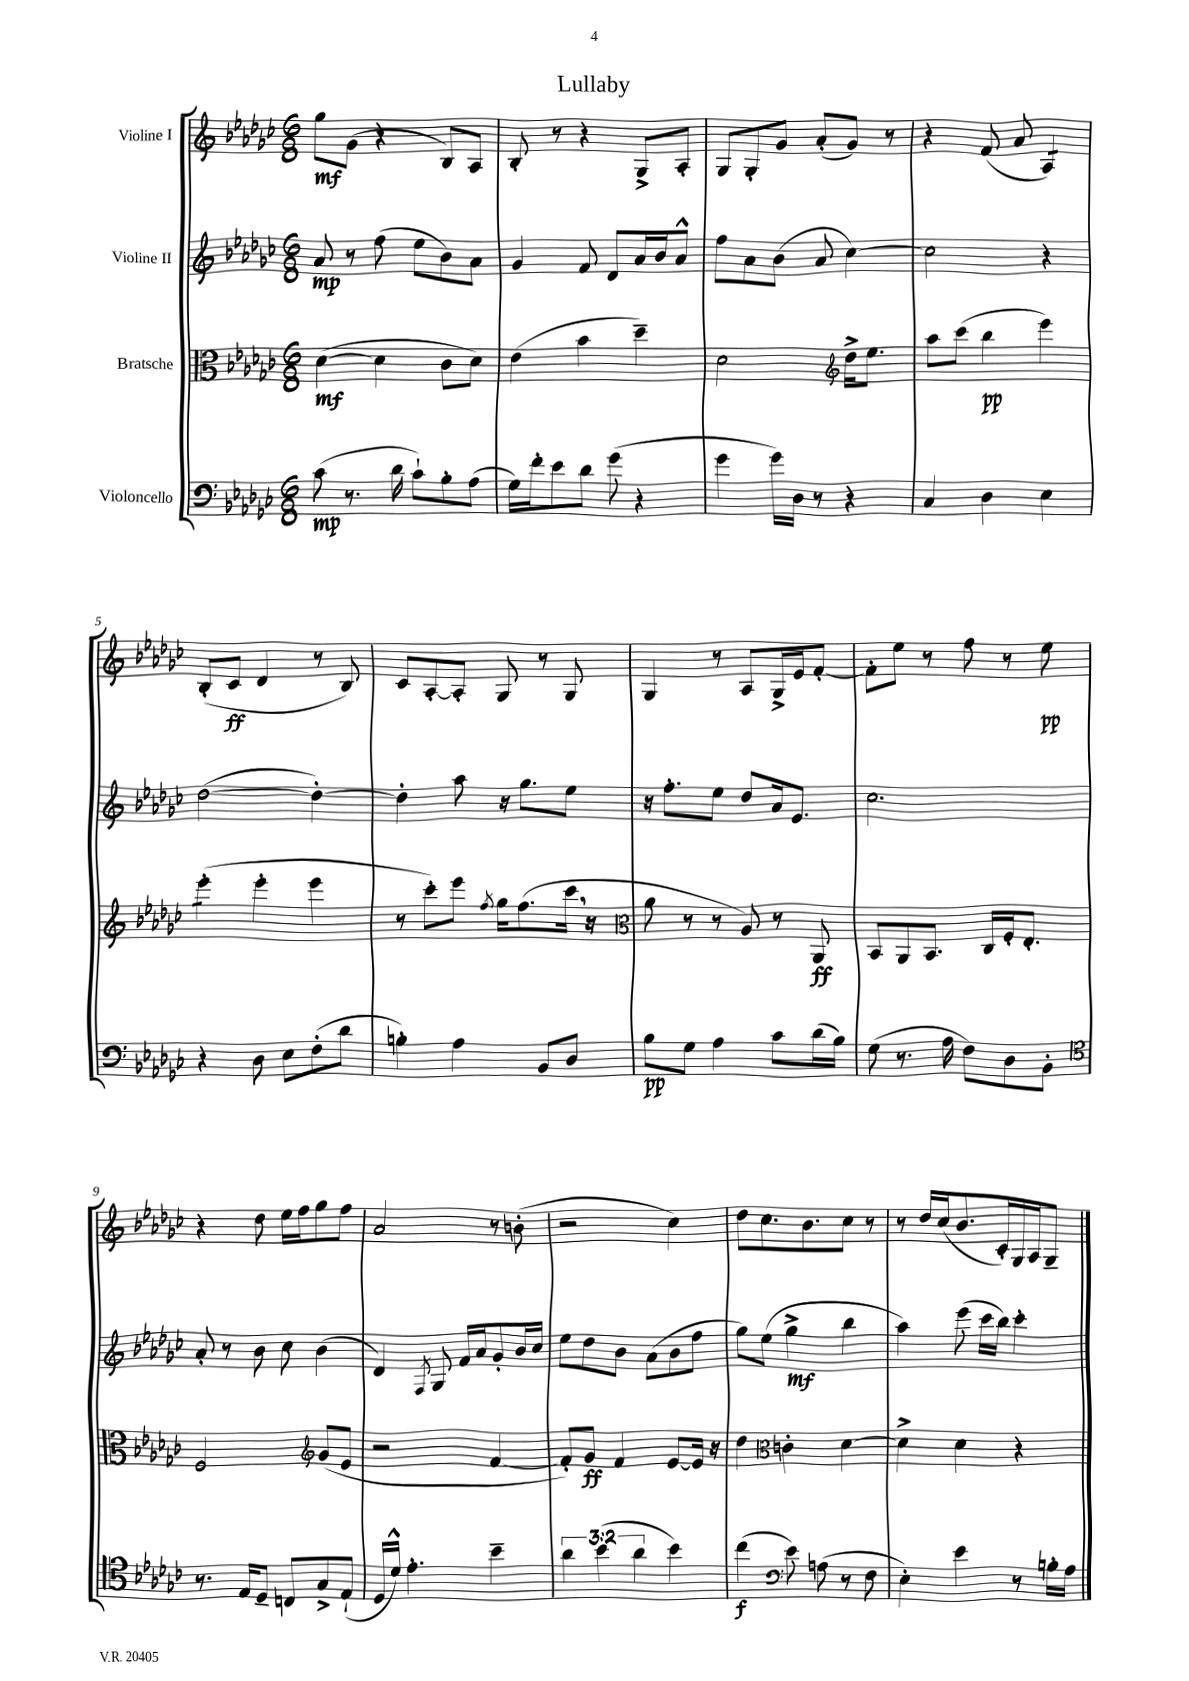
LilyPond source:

\header { title = "Lullaby" }
<<
\new StaffGroup <<
\new Staff = "s0" \with { instrumentName = "Violine I" } {
    \clef treble \key ges \major \numericTimeSignature \time 6/8
    ges''8\mf ges'8( r4 bes8) aes8 |
    bes8-. r8 r4 ges8-> aes8-. |
    ges8 ges8-. ges'8 aes'8-.( ges'8) r8 |
    r4 f'8( aes'8 aes4:8) |
    bes8-.( ces'8\ff des'4 r8 bes8) |
    ces'8 aes8~-. aes8-. ges8 r8 ges8 |
    ges4 r8 aes8 ges16-> ees'16 f'8~-. |
    f'8-. ees''8 r8 f''8 r8 ees''8\pp |
    r4 des''8 ees''16 f''16 ges''8 f''8 |
    aes'2 r8 b'8-.( |
    r2 ces''4) |
    des''8 ces''8. bes'8. ces''8 r8 |
    r8 des''16 ces''16( bes'8. ces'16-.) ges16 aes16 ges8-- \bar "|." |
}
\new Staff = "s1" \with { instrumentName = "Violine II" } {
    \clef treble \key ges \major \numericTimeSignature \time 6/8
    aes'8\mp r8 f''8( ees''8 bes'8) aes'8 |
    ges'4 f'8 des'8 aes'16 bes'16 aes'8-^ |
    f''8 aes'8 bes'8( aes'8 ces''4~) |
    ces''2 r4 |
    des''2~( des''4~-.) |
    des''4-. aes''8 r16 ges''8. ees''8 |
    r16 f''8.-. ees''8 des''8 aes'16 ees'8. |
    ces''2. |
    aes'8-. r8 bes'8 ces''8 bes'4( |
    des'4) \acciaccatura { f8 } ges8 f'16 aes'16 ges'8-. bes'16 ces''16 |
    ees''8 des''8 bes'8 aes'8( bes'8 f''8 |
    ges''8) ees''8( ges''4->\mf bes''4 |
    aes''4) ees'''8( ces'''16 bes''16) ces'''4-. \bar "|." |
}
\new Staff = "s2" \with { instrumentName = "Bratsche" } {
    \clef alto \key ges \major \numericTimeSignature \time 6/8
    des'4~\mf( des'4 ces'8 des'8) |
    ees'4( bes'4 des''4--) |
    des'2 \clef treble des''16-> ees''8. |
    aes''8 ces'''8( bes''4\pp ees'''4) |
    ees'''4:8-.( ees'''4-. ees'''4 |
    r8 ces'''8-.) ees'''8 \acciaccatura { f''8 } ges''16 f''8.( ces'''16 \breathe r16 |
    \clef alto aes'8 r8 r8 aes8) r8 aes,8\ff |
    bes,8 aes,8 bes,8. ces16 f16-. ees8.-. |
    f2 \clef treble ges'8( ees'8 |
    r2 f'4~ |
    f'8-.) ges'8\ff f'4 ees'8~ ees'16 r16 |
    des''4 \clef alto c'4-. des'4~ |
    des'4-> des'4 r4 \bar "|." |
}
\new Staff = "s3" \with { instrumentName = "Violoncello" } {
    \clef bass \key ges \major \numericTimeSignature \time 6/8 \override Staff.TupletNumber.text = #tuplet-number::calc-fraction-text
    ces'8\mp( r8. des'16 ces'8-!) bes8-. aes8( |
    ges16) f'16-. ees'8 des'8 ges'8( r4 |
    ges'4 ges'16) des16 r8 r4 |
    ces4 des4 ees4 |
    r4 des8 ees8 f8-.( des'8 |
    b4-.) aes4 bes,8 des8 |
    bes8\pp ges8 aes4 ces'8 des'16( bes16) |
    ges8( r8. aes16 f8) des8 bes,8-. |
    \clef tenor r8. ees16 des8-- c8 ges8-> ees8-!( |
    des16 des'16-^) ees'4.-. bes'4-- |
    \tuplet 3/2 { aes'4 bes'4( aes'4 } bes'4) |
    ces''4\f( \clef bass ees'8) a8( r8 f8 |
    ees4-.) ees'4 r8 b16-. aes16 \bar "|." |
}
>>
>>
